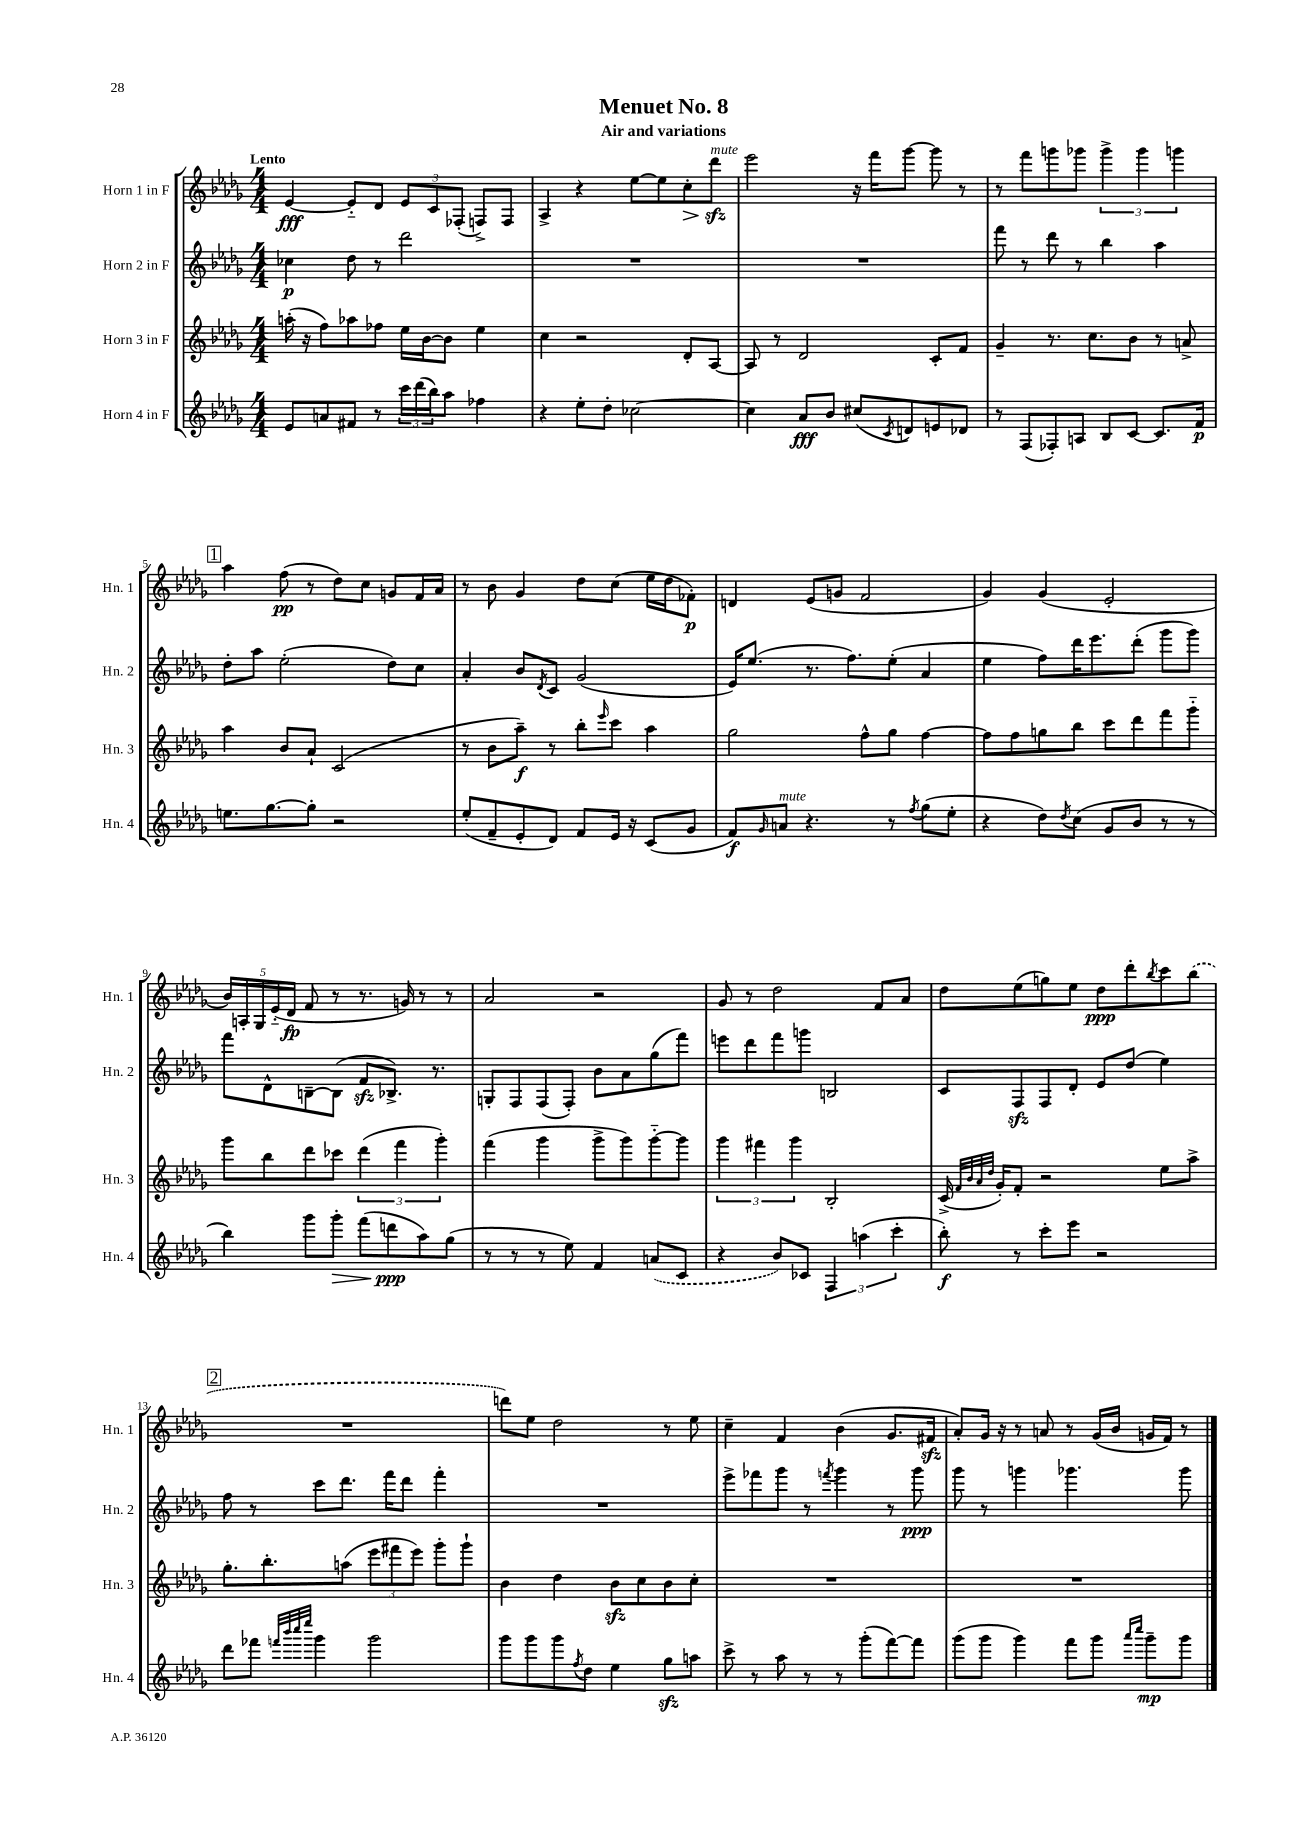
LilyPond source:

\header { title = "Menuet No. 8" subtitle = "Air and variations" }
<<
\new StaffGroup <<
\new Staff = "s0" \with { instrumentName = "Horn 1 in F" shortInstrumentName = "Hn. 1" } {
    \clef treble \key des \major \numericTimeSignature \time 4/4 \tempo "Lento"
    ees'4~\fff ees'8-_ des'8 \tuplet 3/2 { ees'8 c'8 fes8-.( } f8->) f8 |
    aes4-> r4 ees''8~ ees''8 c''8-.\> des'''8\sfz\!^\markup { \italic "mute" } |
    ees'''2 r16 f'''16 ges'''8~ ges'''8 r8 |
    r8 f'''8 g'''8 ges'''8 \tuplet 3/2 { ges'''4-> ges'''4 g'''4 } |
    \mark \markup { \box "1" } aes''4 f''8\pp( r8 des''8) c''8 g'8 f'16 aes'16 |
    r8 bes'8 ges'4 des''8 c''8( ees''16 des''16 fes'8-.\p) |
    d'4 ees'8( g'8 f'2 |
    ges'4) ges'4( ees'2-. |
    \tuplet 5/4 { bes'16) a16-. ges16 ees'16-_( des'16\fp } f'8 r8 r8. g'16) r8 r8 |
    aes'2 r2 |
    ges'8 r8 des''2 f'8 aes'8 |
    des''8 ees''8( g''8) ees''8 des''8\ppp des'''8-. \acciaccatura { bes''8 } c'''8 \once \slurDashed bes''8( |
    \mark \markup { \box "2" } R1 |
    d'''8) ees''8 des''2 r8 ees''8 |
    c''4-- f'4 bes'4( ges'8. fis'16\sfz |
    aes'8-.) ges'16 r16 r8 a'8 r8 ges'16( bes'16 g'16 f'16) r8 \bar "|." |
}
\new Staff = "s1" \with { instrumentName = "Horn 2 in F" shortInstrumentName = "Hn. 2" } {
    \clef treble \key des \major \numericTimeSignature \time 4/4
    ces''4\p des''8 r8 des'''2 |
    R1 |
    R1 |
    f'''8 r8 des'''8 r8 bes''4 aes''4 |
    \mark \markup { \box "1" } des''8-. aes''8 ees''2-.( des''8) c''8 |
    aes'4-. bes'8 \acciaccatura { des'8 } c'8 ges'2( |
    ees'16) ees''8.( r8. f''8.) ees''8-.( aes'4 |
    ees''4 f''8) des'''16 ees'''8. des'''8-.( ges'''8 ges'''8) |
    f'''8 des'8-^ b8~-- b8( f'8\sfz bes8.->) r8. |
    g8-. f8 f8( f8-.) bes'8 aes'8 ges''8( f'''8) |
    e'''8 des'''8 f'''8 g'''8 b2 |
    c'8 f8\sfz f8 des'8-. ees'8 des''8( ees''4) |
    \mark \markup { \box "2" } f''8 r8 c'''8 des'''8. f'''16 des'''8 f'''4-. |
    R1 |
    ees'''8-> fes'''8 ges'''8 r8 \acciaccatura { f'''8 } ges'''4 r8 ges'''8\ppp |
    ges'''8 r8 g'''4 ges'''4. ges'''8 \bar "|." |
}
\new Staff = "s2" \with { instrumentName = "Horn 3 in F" shortInstrumentName = "Hn. 3" } {
    \clef treble \key des \major \numericTimeSignature \time 4/4
    a''16-.( r16 f''8) aes''8 fes''8 ees''16 bes'16~ bes'8 ees''4 |
    c''4 r2 des'8-. aes8~ |
    aes8 r8 des'2 c'8-. f'8 |
    ges'4-- r8. c''8. bes'8 r8 a'8-> |
    \mark \markup { \box "1" } aes''4 bes'8 aes'8-! c'2( |
    r8 bes'8 aes''8--\f) r8 bes''8-. \grace { ees'''16 } c'''8 aes''4 |
    ges''2 f''8-^ ges''8 f''4~ |
    f''8 f''8 g''8 bes''8 c'''8 des'''8 f'''8 ges'''8-_ |
    ges'''8 bes''8 des'''8 ces'''8 \tuplet 3/2 { des'''4( f'''4 ges'''4-.) } |
    f'''4( ges'''4 ges'''8-> ges'''8) ges'''8~-_ ges'''8 |
    \tuplet 3/2 { ges'''4 fis'''4 ges'''4 } bes2-. |
    c'16->( \grace { f'32 bes'32 aes'32 des''32 } ges'16-.) f'8-. r2 ees''8 aes''8-> |
    \mark \markup { \box "2" } ges''8.-. bes''8.-. a''8( \tuplet 3/2 { ees'''8 fis'''8 ees'''8) } ges'''8-. ges'''8-! |
    bes'4 des''4 bes'8\sfz c''8 bes'8 c''8-. |
    R1 |
    R1 \bar "|." |
}
\new Staff = "s3" \with { instrumentName = "Horn 4 in F" shortInstrumentName = "Hn. 4" } {
    \clef treble \key des \major \numericTimeSignature \time 4/4
    ees'8 a'8 fis'8 r8 \tuplet 3/2 { c'''16 des'''16( bes''16) } aes''8 fes''4 |
    r4 ees''8-. des''8-. ces''2~ |
    ces''4 aes'8\fff bes'8 cis''8( \acciaccatura { c'8 } d'8) e'8 des'8 |
    r8 f8( fes8-.) a8 bes8 c'8~ c'8. f'16\p |
    \mark \markup { \box "1" } e''8. ges''8.~ ges''8-. r2 |
    ees''8-.( f'8-- ees'8-. des'8) f'8 ees'16 r16 c'8( ges'8 |
    f'8\f) \grace { ges'16 } a'8^\markup { \italic "mute" } r4. r8 \acciaccatura { f''8 } ges''8( ees''8-. |
    r4 des''8) \acciaccatura { des''8 } c''8( ges'8 bes'8 r8 r8 |
    bes''4) ges'''8 ges'''8-.\> f'''8( d'''8\ppp\! aes''8) ges''8( |
    r8 r8 r8 ees''8) f'4 \once \slurDashed a'8( c'8 |
    r4 bes'8) ces'8 \tuplet 3/2 { f4 a''4( c'''4-. } |
    bes''8-.\f) r8 c'''8-. ees'''8 r2 |
    \mark \markup { \box "2" } des'''8 fes'''8 \grace { f'''32 bes'''32 c''''32 ees''''32 } ges'''4 ges'''2 |
    ges'''8 ges'''8 ges'''8 \acciaccatura { f''8 } des''8 ees''4 ges''8\sfz a''8 |
    c'''8-> r8 aes''8 r8 r8 ges'''8-.( f'''8~) f'''8 |
    ges'''8( ges'''8 ges'''4) f'''8 ges'''8 \grace { aes'''16 c''''16 } ges'''8--\mp ges'''8 \bar "|." |
}
>>
>>
